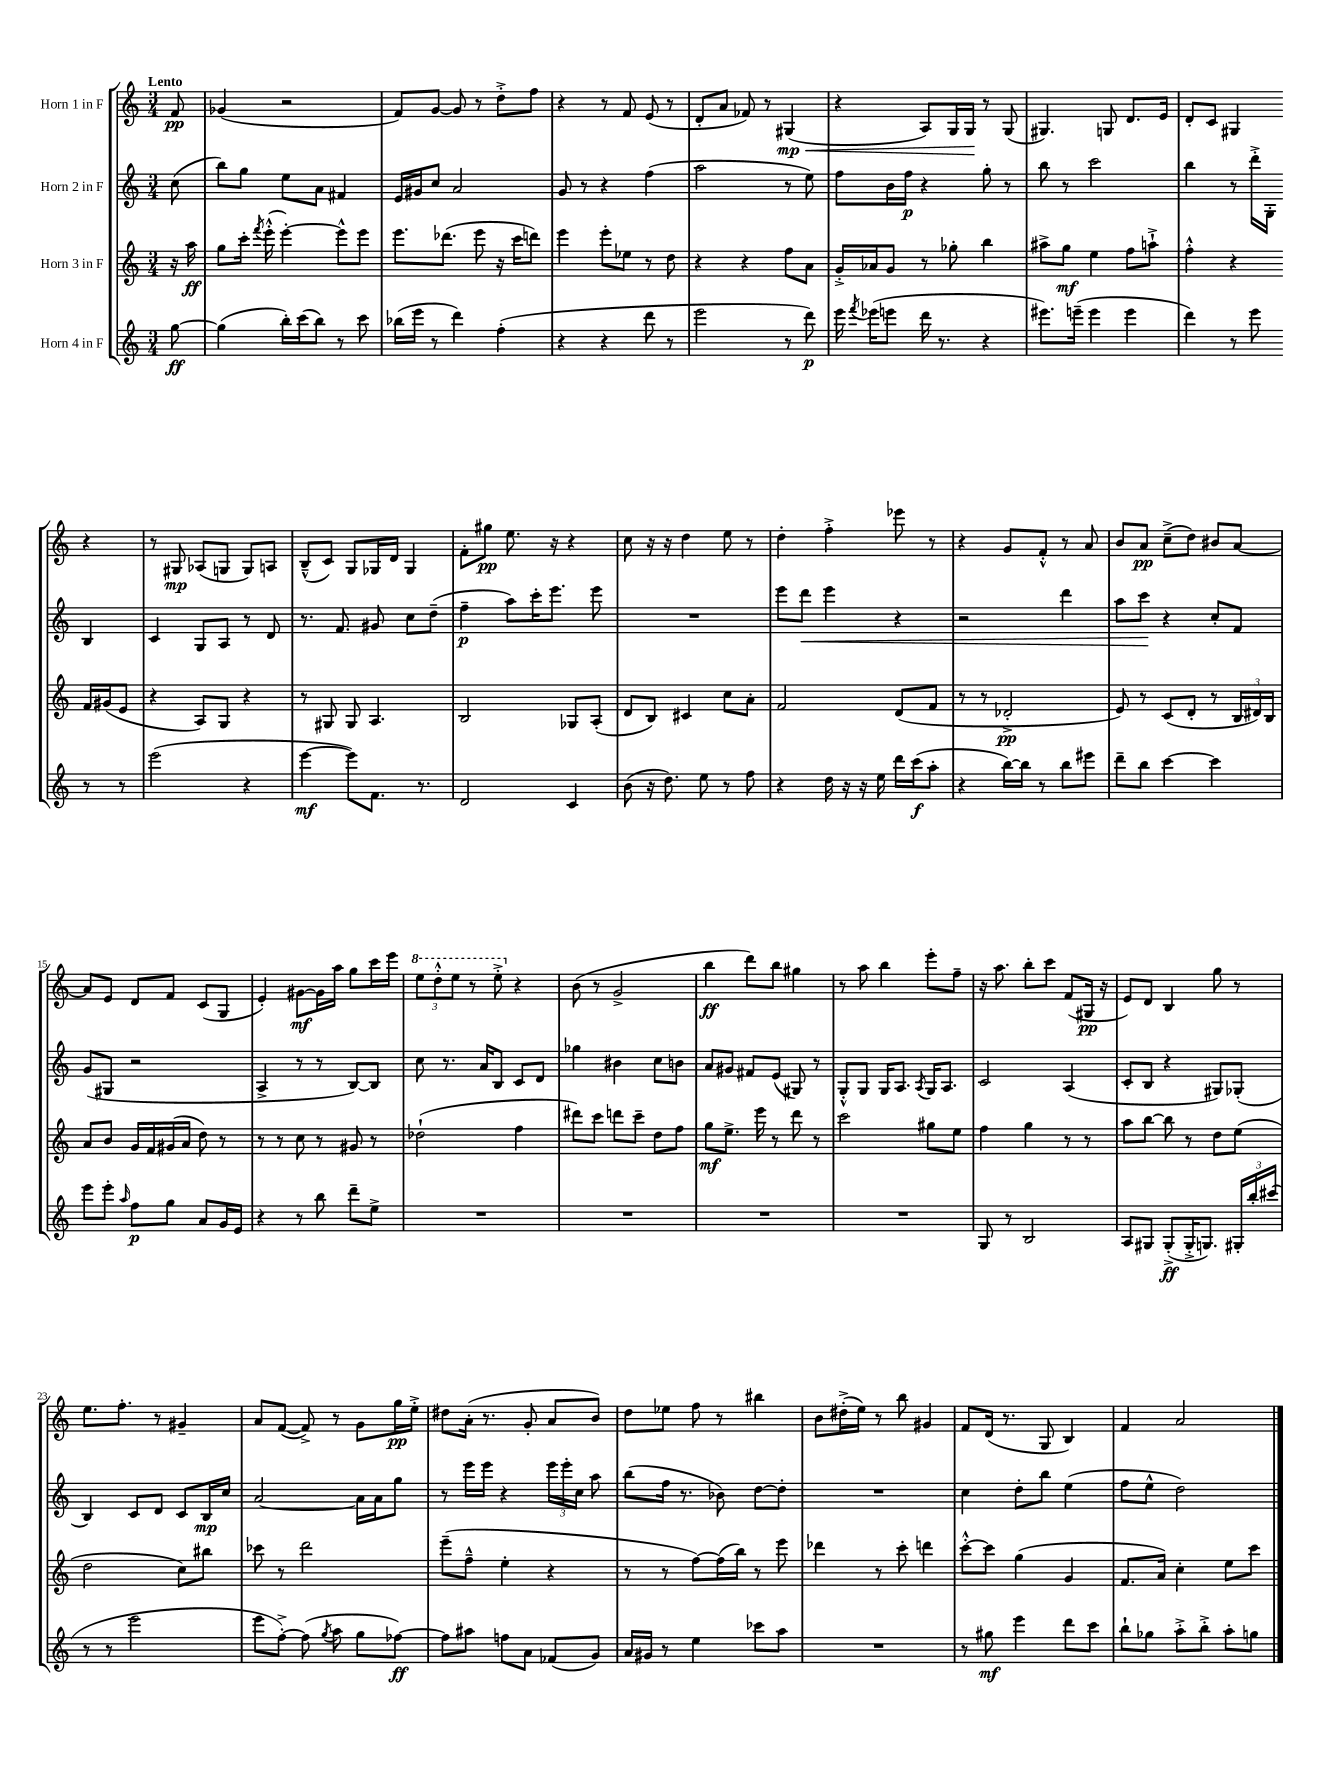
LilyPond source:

<<
\new StaffGroup <<
\new Staff = "s0" \with { instrumentName = "Horn 1 in F" } {
    \clef treble \key c \major \numericTimeSignature \time 3/4 \partial 8 \tempo "Lento"
    \autoBeamOff f'8\pp |
    ges'4( r2 |
    f'8[) g'8]~ g'8 r8 d''8[-.-> f''8] |
    r4 r8 f'8 e'8( r8 |
    d'8[-. a'8] fes'8) r8 gis4\mp\<( |
    r4 a8[) g16 g16]\! r8 g8( |
    gis4.) g8 d'8.[ e'16] |
    d'8[-. c'8] gis4 r4 |
    r8 gis8\mp aes8[( g8] g8[) a8] |
    b8[---^( c'8]) g8[ ges16 d'16] ges4 |
    f'8[-. gis''8]\pp e''8. r16 r4 |
    c''8 r16 r16 d''4 e''8 r8 |
    d''4-. f''4-.-> ees'''8 r8 |
    r4 g'8[ f'8]-.-^ r8 a'8 |
    b'8[ a'8]\pp c''8[--->( d''8]) bis'8[ a'8]~ |
    a'8[ e'8] d'8[ f'8] c'8[( g8] |
    e'4-.) gis'8[~\mf gis'16 a''16] g''8[ c'''16 e'''16] |
    \tuplet 3/2 { \ottava #1 e'''8[ d'''8-.-^ e'''8] } r8 e'''8-.-> \ottava #0 r4 |
    b'8( r8 g'2-> |
    b''4\ff d'''8[) b''8] gis''4 |
    r8 a''8 b''4 e'''8[-. f''8]-- |
    r16 a''8. b''8[-. c'''8] f'8[( gis16]\pp r16 |
    e'8[) d'8] b4 g''8 r8 |
    e''8.[ f''8.]-. r8 gis'4-- |
    a'8[ f'8]~( f'8->) r8 g'8[ g''16\pp e''16]-.-> |
    dis''8[ a'16]-.( r8. g'8-. a'8[ b'8]) |
    d''8[ ees''8] f''8 r8 bis''4 |
    b'8[ dis''16-.->( e''16]) r8 b''8 gis'4 |
    f'8[ d'16]( r8. g8 b4) |
    f'4 a'2 \bar "|." |
}
\new Staff = "s1" \with { instrumentName = "Horn 2 in F" } {
    \clef treble \key c \major \numericTimeSignature \time 3/4 \partial 8
    \autoBeamOff c''8( |
    b''8[) g''8] e''8[ a'8] fis'4 |
    e'16[ gis'16 c''8] a'2 |
    g'8 r8 r4 f''4( |
    a''2 r8 e''8) |
    f''8[ b'16 f''16]\p r4 g''8-. r8 |
    b''8 r8 c'''2 |
    b''4 r8 d'''16[-.-> g16]-. b4 |
    c'4 g8[ a8] r8 d'8 |
    r8. f'8. gis'8 c''8[ d''8]--( |
    f''4--\p a''8[) c'''16-. e'''8.] e'''8 |
    R2. |
    e'''8[ d'''8]\< e'''4 r4 |
    r2 d'''4 |
    a''8[ c'''8]\! r4 c''8[-. f'8] |
    g'8[( gis8] r2 |
    a4-> r8 r8 b8[~) b8] |
    c''8 r8. a'16[ b8] c'8[ d'8] |
    ges''4 bis'4 c''8[ b'8] |
    a'8[ gis'8] fis'8[ e'8]( gis8) r8 |
    g8[-.-^ g8] g16[ a8.] \acciaccatura { a8 } g16[ a8.] |
    c'2 a4( |
    c'8[-. b8] r4 gis8[) ges8]-.( |
    b4) c'8[ d'8] c'8[ b16\mp c''16] |
    a'2~ a'16[ a'16 g''8] |
    r8 e'''16[ e'''16] r4 \tuplet 3/2 { e'''16[ e'''16-. c''16] } a''8 |
    b''8[( f''16] r8. bes'8) d''8[~ d''8]-. |
    R2. |
    c''4 d''8[-. b''8] e''4( |
    f''8[ e''8]-^ d''2) \bar "|." |
}
\new Staff = "s2" \with { instrumentName = "Horn 3 in F" } {
    \clef treble \key c \major \numericTimeSignature \time 3/4 \partial 8
    \autoBeamOff r16 a''16\ff |
    g''8[ c'''16]-. \acciaccatura { f'''8 } e'''16-.-^( e'''4~-.) e'''8[-^ e'''8] |
    e'''8.[ des'''8.]( e'''8 r16 c'''16[ d'''8]) |
    e'''4 e'''8[-. ees''8] r8 d''8 |
    r4 r4 f''8[ a'8] |
    g'16[-.-> aes'16 g'8] r8 ges''8-. b''4 |
    ais''8[-> g''8]\mf e''4 f''8[ a''8]-!-> |
    f''4-.-^ r4 f'16[ gis'16( e'8] |
    r4 a8[) g8] r4 |
    r8 gis8 gis8 a4. |
    b2 ges8[ a8]-.( |
    d'8[ b8]) cis'4 c''8[ a'8]-. |
    f'2 d'8[( f'8] |
    r8 r8 des'2-.->\pp |
    e'8) r8 c'8[( d'8]-. r8 \tuplet 3/2 { b16[ dis'16) b16] } |
    a'8[ b'8] g'16[ f'16 gis'16( a'16] d''8) r8 |
    r8 r8 c''8 r8 gis'8 r8 |
    des''2-!( f''4 |
    dis'''8[) c'''8] d'''8[ c'''8]-- d''8[ f''8] |
    g''8[\mf e''8.]-> e'''16 r8 d'''8 r8 |
    c'''2 gis''8[ e''8] |
    f''4 g''4 r8 r8 |
    a''8[ b''8]~ b''8 r8 d''8[ e''8]( |
    d''2 c''8[) bis''8] |
    ces'''8 r8 d'''2 |
    e'''8[--( f''8]---^ e''4-. r4 |
    r8 r8 f''8[~) f''16( b''16]) r8 e'''8 |
    des'''4 r8 c'''8-. d'''4 |
    c'''8[~-.-^ c'''8] g''4( g'4 |
    f'8.[ a'16]) c''4-. e''8[ c'''8] \bar "|." |
}
\new Staff = "s3" \with { instrumentName = "Horn 4 in F" } {
    \clef treble \key c \major \numericTimeSignature \time 3/4 \partial 8
    \autoBeamOff g''8~\ff |
    g''4( b''16[-.) c'''16( b''8]) r8 c'''8 |
    bes''16[( e'''16] r8 d'''4) f''4-.( |
    r4 r4 d'''8 r8 |
    e'''2 r8 d'''8\p) |
    e'''16 \acciaccatura { f'''8 } ees'''16[( e'''8] d'''16 r8. r4 |
    eis'''8.[) e'''16]--( e'''4 e'''4 |
    d'''4) r8 e'''8 r8 r8 |
    e'''2( r4 |
    e'''4~\mf e'''8[) f'8.] r8. |
    d'2 c'4 |
    b'8( r16 d''8.) e''8 r8 f''8 |
    r4 d''16 r16 r16 e''16 d'''16[ c'''16\f( a''8]-. |
    r4 b''16[~) b''16] r8 b''8[ eis'''8] |
    d'''8[-- b''8] c'''4~ c'''4 |
    e'''8[ e'''8]-. \grace { a''16 } f''8[\p g''8] a'8[ g'16 e'16] |
    r4 r8 b''8 d'''8[-- e''8]-> |
    R2. |
    R2. |
    R2. |
    R2. |
    g8 r8 b2 |
    a8[ gis8] gis8[-.->\ff( gis16-.-> g8.]) \tuplet 3/2 { gis16[-. b''16-. cis'''16]( } |
    r8 r8 e'''2 |
    e'''8[ f''8]~-.->) f''8( \acciaccatura { g''8 } a''8 g''8[ fes''8]~\ff) |
    fes''8[ ais''8] f''8[ a'8] fes'8[( g'8]) |
    a'16[ gis'16] r8 e''4 ces'''8[ a''8] |
    R2. |
    r8 gis''8\mf e'''4 d'''8[ c'''8] |
    b''8[-! ges''8] a''8[-.-> b''8]-.-> a''8[-. g''8] \bar "|." |
}
>>
>>
